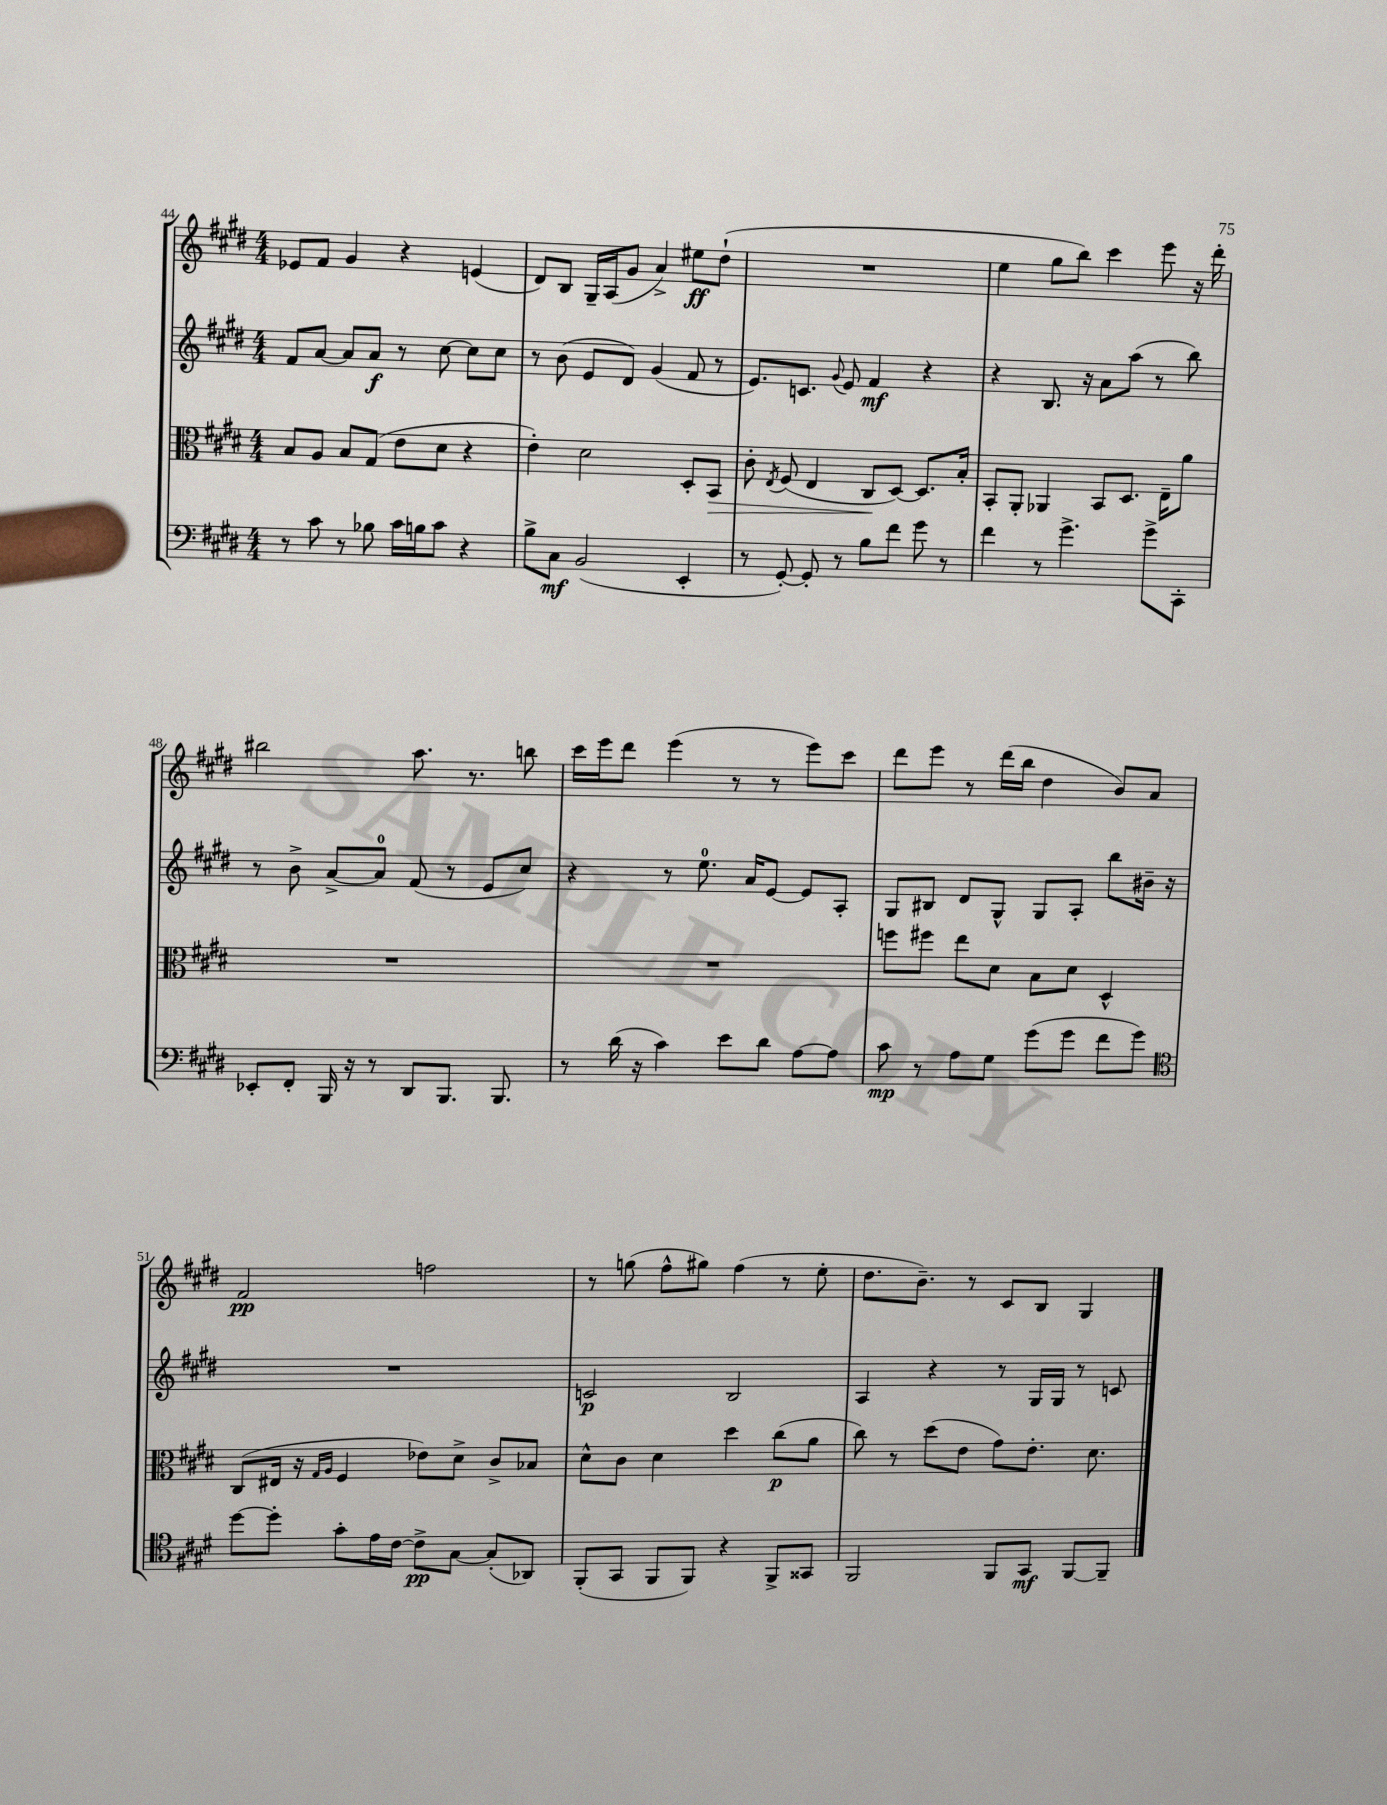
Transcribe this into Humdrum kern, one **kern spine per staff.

**kern	**dynam	**kern	**dynam	**kern	**dynam	**kern	**dynam
*part4	*part4	*part3	*part3	*part2	*part2	*part1	*part1
*staff4	*staff4	*staff3	*staff3	*staff2	*staff2	*staff1	*staff1
*clefF4	*	*clefC3	*	*clefG2	*	*clefG2	*
*k[f#c#g#d#]	*	*k[f#c#g#d#]	*	*k[f#c#g#d#]	*	*k[f#c#g#d#]	*
*M4/4	*	*M4/4	*	*M4/4	*	*M4/4	*
=44	=44	=44	=44	=44	=44	=44	=44
8r	.	8B/L	.	8f#/L	.	8e-X/L	.
8c#\	.	8A/J	.	[8a/J	.	8f#/J	.
8r	.	8B/L	.	8a/L]	.	4g#/	.
8B-X\	.	(8G#/J	.	8a/J	f	.	.
16c#\LL	.	8e\L	.	8r	.	4r	.
16Bn\J	.	.	.	.	.	.	.
8c#\J	.	8d#\J	.	[8cc#\	.	.	.
4r	.	4r	.	8cc#\L]	.	(4en/	.
.	.	.	.	8cc#\J	.	.	.
=45	=45	=45	=45	=45	=45	=45	=45
8B^\L	.	4e'\)	.	8r	.	8d#/L)	.
8C#\J	mf	.	.	(8b\	.	8B/J	.
(2BB/	.	2d#\	.	8e/L	.	16G#~/LL	.
.	.	.	.	.	.	(16A/J	.
.	.	.	.	8d#/J)	.	8g#/J	.
.	.	.	.	(4g#/	.	4a^/)	.
4EE'/	.	8D#'/L	.	8f#/	.	8ee#X\L	ff
!	!	!	!LO:HP:b	!	!	!	!
.	.	8BB/J	>	8r	.	(8dd#`\J	.
=46	=46	=46	=46	=46	=46	=46	=46
8r	.	8c#'\	.	8.e/L)	.	1r	.
.	.	8qE/	.	.	.	.	.
[8GG#'/)	.	(8F#/	.	.	.	.	.
.	.	.	.	8.cn/J	.	.	.
8GG#'/]	.	4E/	.	.	.	.	.
.	.	.	.	8qqg#/	.	.	.
8r	.	.	.	8e/	.	.	.
8B\L	.	8C#/L	.	4f#/	mf	.	.
8f#\J	.	[8D#/J)	]	.	.	.	.
8g#\	.	8.D#/L]	.	4r	.	.	.
8r	.	.	.	.	.	.	.
.	.	16B'/Jk	.	.	.	.	.
=47	=47	=47	=47	=47	=47	=47	=47
4f#\	.	8BB'/L	.	4r	.	4ee\	.
.	.	8AA'/J	.	.	.	.	.
8r	.	4AA-X/	.	8.B/	.	8gg#\L	.
4.g#^\	.	.	.	.	.	8bb\J)	.
.	.	.	.	16r	.	.	.
.	.	8BB/L	.	8a\L	.	4ccc#\	.
.	.	8.D#/J	.	(8aa\J	.	.	.
8g#^\L	.	.	.	8r	.	8eee\	.
.	.	16E~\KL	.	.	.	.	.
8CC#'\J	.	8a\J	.	8bb\)	.	16r	.
.	.	.	.	.	.	16ddd#'\	.
!!LO:LB:g=z
=48	=48	=48	=48	=48	=48	=48	=48
8EE-X'/L	.	1r	.	8r	.	2bb#X\	.
8FF#'/J	.	.	.	8b^\	.	.	.
16BBB/	.	.	.	[8a^/L	.	.	.
16r	.	.	.	.	.	.	.
8r	.	.	.	8a/J]	.	.	.
8DD#/L	.	.	.	(8f#/	.	8.aa\	.
8.BBB/J	.	.	.	8r	.	.	.
.	.	.	.	.	.	8.r	.
.	.	.	.	8e/L	.	.	.
8.BBB/	.	.	.	.	.	.	.
.	.	.	.	8cc#/J)	.	8bbn\	.
=49	=49	=49	=49	=49	=49	=49	=49
8r	.	1r	.	4r	.	16ccc#\LL	.
.	.	.	.	.	.	16eee\J	.
(16d#\	.	.	.	.	.	8ddd#\J	.
16r	.	.	.	.	.	.	.
4c#\)	.	.	.	8r	.	(4eee\	.
.	.	.	.	8.ee\	.	.	.
8e\L	.	.	.	.	.	8r	.
.	.	.	.	16a/KL	.	.	.
8d#\J	.	.	.	[8e/J	.	8r	.
[8A\L	.	.	.	8e/L]	.	8eee\L)	.
8A\J]	.	.	.	8A'/J	.	8ccc#\J	.
=50	=50	=50	=50	=50	=50	=50	=50
8c#\	mp	8ffn\L	.	8G#/L	.	8ddd#\L	.
8r	.	8ff#X\J	.	8B#X/J	.	8eee\J	.
8A\L	.	8ee\L	.	8d#/L	.	8r	.
8G#\J	.	8d#\J	.	8G#^^/J	.	(16ddd#\LL	.
.	.	.	.	.	.	16bb\JJ	.
(8g#\L	.	8B\L	.	8G#/L	.	4dd#\	.
8g#\J	.	8d#\J	.	8A'/J	.	.	.
8f#\L	.	4D#^^/	.	8bb\L	.	8b/L)	.
8g#\J)	.	.	.	16b#X~\Jk	.	8a/J	.
.	.	.	.	16r	.	.	.
!!LO:LB:g=z
=51	=51	=51	=51	=51	=51	=51	=51
*clefC4	*	*	*	*	*	*	*
[8dd#\L	.	(8C#/L	.	1r	.	2f#/	pp
8dd#'\J]	.	16E#X/Jk	.	.	.	.	.
.	.	16r	.	.	.	.	.
.	.	16qqG#/LL	.	.	.	.	.
.	.	16qqA/JJ	.	.	.	.	.
8g#'\L	.	4F#/	.	.	.	.	.
16e\L	.	.	.	.	.	.	.
[16c#\JJ	.	.	.	.	.	.	.
8c#^\L]	pp	8e-X\L)	.	.	.	2ffn\	.
[8G#\J	.	8d#^\J	.	.	.	.	.
(8G#'/L]	.	8c#^/L	.	.	.	.	.
8AA-X/J)	.	8B-X/J	.	.	.	.	.
=52	=52	=52	=52	=52	=52	=52	=52
(8FF#'/L	.	8d#^^\L	.	2cn/	p	8r	.
8GG#/J	.	8c#\J	.	.	.	(8ggn\	.
8FF#/L	.	4d#\	.	.	.	8ff#^^\L	.
8FF#/J)	.	.	.	.	.	8gg#X\J)	.
4r	.	4dd#\	.	2B/	.	(4ff#\	.
8FF#^/L	.	(8cc#\L	p	.	.	8r	.
8GG##X/J	.	8a\J	.	.	.	8ee'\	.
=53	=53	=53	=53	=53	=53	=53	=53
2FF#/	.	8cc#\)	.	4A/	.	8.dd#\L	.
.	.	8r	.	.	.	.	.
.	.	.	.	.	.	8.b~\J)	.
.	.	(8dd#\L	.	4r	.	.	.
.	.	8e\J	.	.	.	8r	.
8FF#/L	.	8g#\L)	.	8r	.	8c#/L	.
8GG#/J	mf	8.e'\J	.	16G#/LL	.	8B/J	.
.	.	.	.	16G#/JJ	.	.	.
[8FF#/L	.	.	.	8r	.	4G#/	.
.	.	8.d#\	.	.	.	.	.
8FF#~/J]	.	.	.	8cn/	.	.	.
==	==	==	==	==	==	==	==
*-	*-	*-	*-	*-	*-	*-	*-
